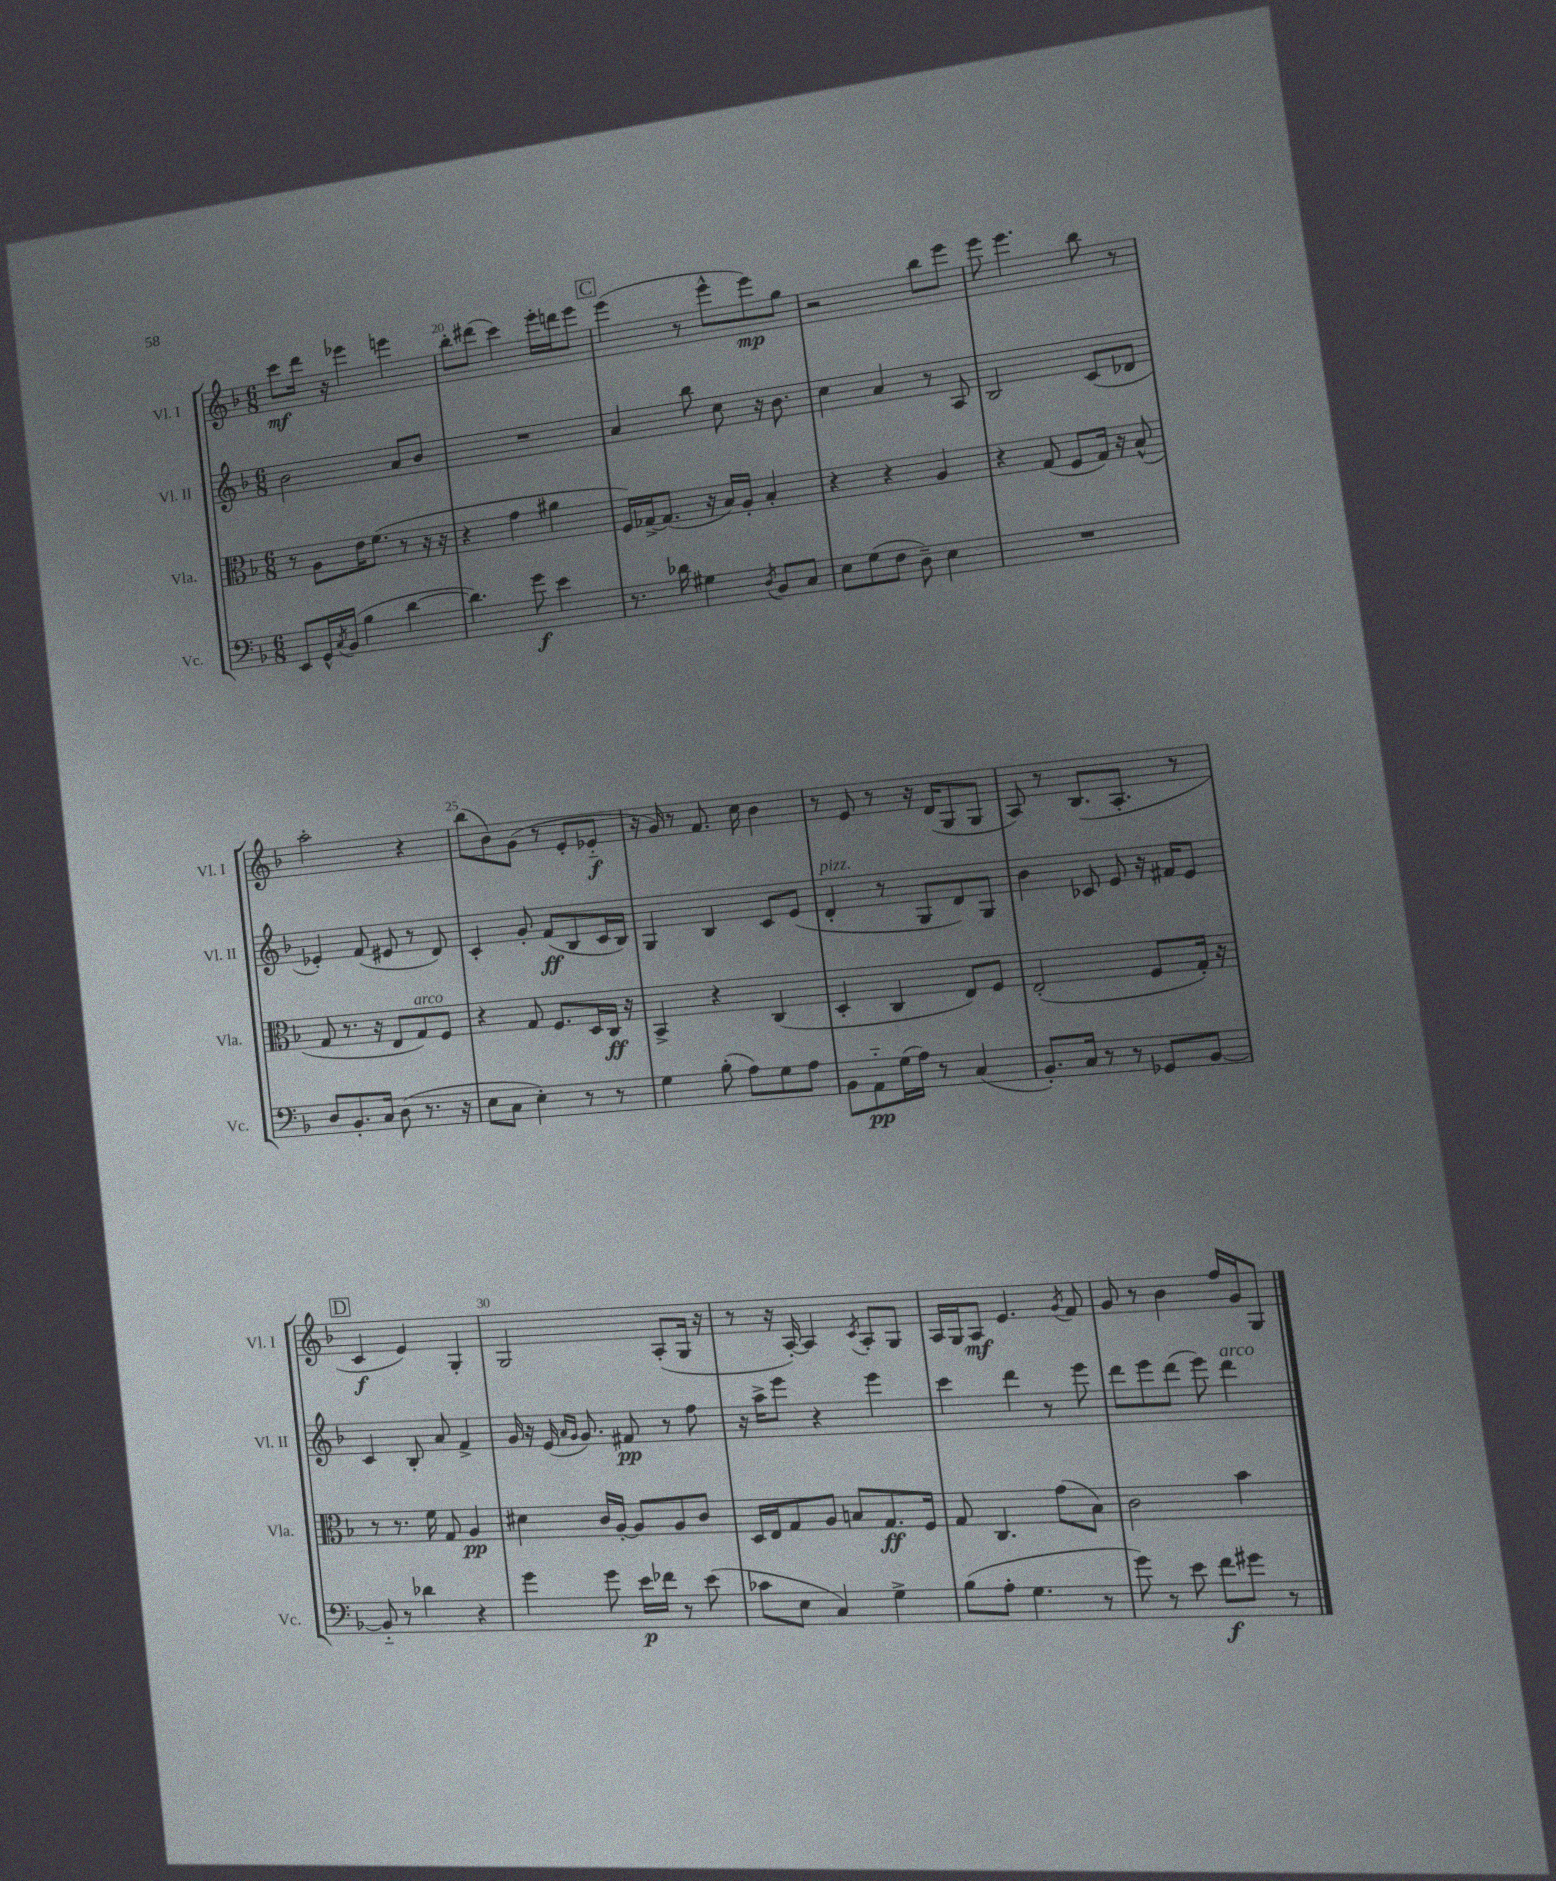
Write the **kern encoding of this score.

**kern	**kern	**kern	**kern
*staff4	*staff3	*staff2	*staff1
*clefF4	*clefC3	*clefG2	*clefG2
*k[b-]	*k[b-]	*k[b-]	*k[b-]
*M6/8	*M6/8	*M6/8	*M6/8
8EE/L	8r	2b-\	8ccc\L
16GG^^/L	8A\L	.	16ddd\Jk
8qC/	.	.	.
(16BB-/JJ	.	.	16r
4B-\	16e\K	.	4eee-\
.	(8.f\J	.	.
[4d\	8r	8a/L	4eee\
.	16r	8b-/J	.
.	16r	.	.
=	=	=	=
4.d\])	4r	2.r	8bb-'\L
.	.	.	(8ddd#\J
.	4g\	.	4ccc\)
8g\	.	.	.
4e\	4a#\	.	16eee'\LL
.	.	.	16ddd\J
.	.	.	8eee\J
=	=	=	=
8.r	16F/LL)	4a/	(4eee\
.	[16G-^/J	.	.
.	(8.G-/]J	.	.
16d-\	.	.	.
4G#\	.	8bb-\	8r
.	16r	.	.
.	16B-/LL)	8cc\	8eee^^\L
.	16A'/JJ	.	.
8qD/	.	.	.
8BB-/L	4B-'/	16r	8eee\)
.	.	8.b-\	.
8C/J	.	.	8gg\J
=	=	=	=
8E\L	4r	4cc\	2r
(8G\	.	.	.
8F\J	4r	4a/	.
8D~\)	.	.	.
4E\	4A/	8r	8bb-\L
.	.	8A/	8eee\J
=	=	=	=
2.r	4r	2B-/	8eee\
.	.	.	4.eee\
.	(8G/	.	.
.	8F/L	.	.
.	16G/Jk)	(8c/L	8bb-\
.	16r	.	.
.	(8B-^^/	8d-/J	8r
=	=	=	=
8D/L	8G/	4e-'/)	2aa'\
8.BB-'/	8.r	.	.
.	.	(8f/	.
16C/Jk	16r	.	.
(8D\	8E/L	8e#/	.
8.r	8G/)	8r	4r
.	8F/J	8d/)	.
16r	.	.	.
=	=	=	=
8E\L	4r	4c'/	(8bb-\L
8C\J	.	.	8b-\)
4E'\)	8G/	8g'/	(8g\J
.	8.F/L	(8f/L	8r
8r	.	8B-/	8e'/L
.	16D/L	.	.
8r	16C/JJ	16c/L	8e-'~/J
.	16r	16B-/JJ)	.
=	=	=	=
4G\	4BB-^/	4G/	16r
.	.	.	16g/)
.	.	.	8r
(8B-'\	4r	4B-/	8.f/
8A\L)	.	.	.
.	.	.	16cc\
8G\	(4C/	8c/L	4b-\
8A\J	.	(8e/J	.
=	=	=	=
8BB-\L	4D'/	4d'/	8r
8AA'~\	.	.	8e/
(16G\L	4C/	8r	8r
16A\JJ)	.	.	.
8r	.	8G/L	16r
.	.	.	(16d/LK
(4C/	8E/L)	8d/)	8G/
.	8F/J	8G/J	8G/J
=	=	=	=
8.BB-'/L)	(2E'/	4b-\	8A/)
.	.	.	8r
16C/Jk	.	.	.
8r	.	8c-/	(8.B-/L
8r	.	8e/	.
.	.	.	8.A'/J
8GG-/L	8F/L	16r	.
.	.	16f#/LK	.
[8BB-/J	16G'/Jk)	8e/J	8r
.	16r	.	.
=	=	=	=
8BB-'~/]	8r	4c/	4c/
8r	8.r	.	.
4d-\	.	8B-'/	4e/)
.	16f\	.	.
.	8G/	8a/	.
4r	4A/	4f^/	4G'/
=	=	=	=
4g\	4d#\	16g/	2G/
.	.	16r	.
.	.	(16e/	.
.	.	16qqa/LL	.
.	.	16qqg/JJ	.
.	.	8.g/)	.
8g\	16c/LL	.	.
.	[16A'/JJ	.	.
16e\LL	8A/]L	8f#/	.
16f-\JJ	.	.	.
8r	8A/	8r	(8A'/L
(8e\	8c/J	8ff\	16G/Jk
.	.	.	16r
=	=	=	=
8c-\L	16D/LL	16r	8r
.	16E/J	16aa^\LK	.
8E\J	8G/	8eee\J	16r
.	.	.	[16A'/)
4C/)	8A/J	4r	4A/]
.	8B/L	.	.
.	.	.	8qc/
4G^\	8.G/	4eee\	8A'/L
.	.	.	8G/J
.	16F/Jk	.	.
=	=	=	=
(8B-\L	8G/	4ccc\	16A/LL
.	.	.	16G/J
8A'\J	4.C/	.	8A/J
4.G\	.	4ddd\	4.e/
.	(8g\L	8r	.
.	.	.	8qg/
8r	8B-\J)	8eee\	8f/
=	=	=	=
8g\)	2c\	8ddd\L	8g/
8r	.	8eee\	8r
8e\	.	(8ddd\J	4b-\
8f\L	.	8eee\)	.
8g#\J	4b-\	4ddd\	16ff/LL
.	.	.	16g/J
8r	.	.	8G/J
==	==	==	==
*-	*-	*-	*-
